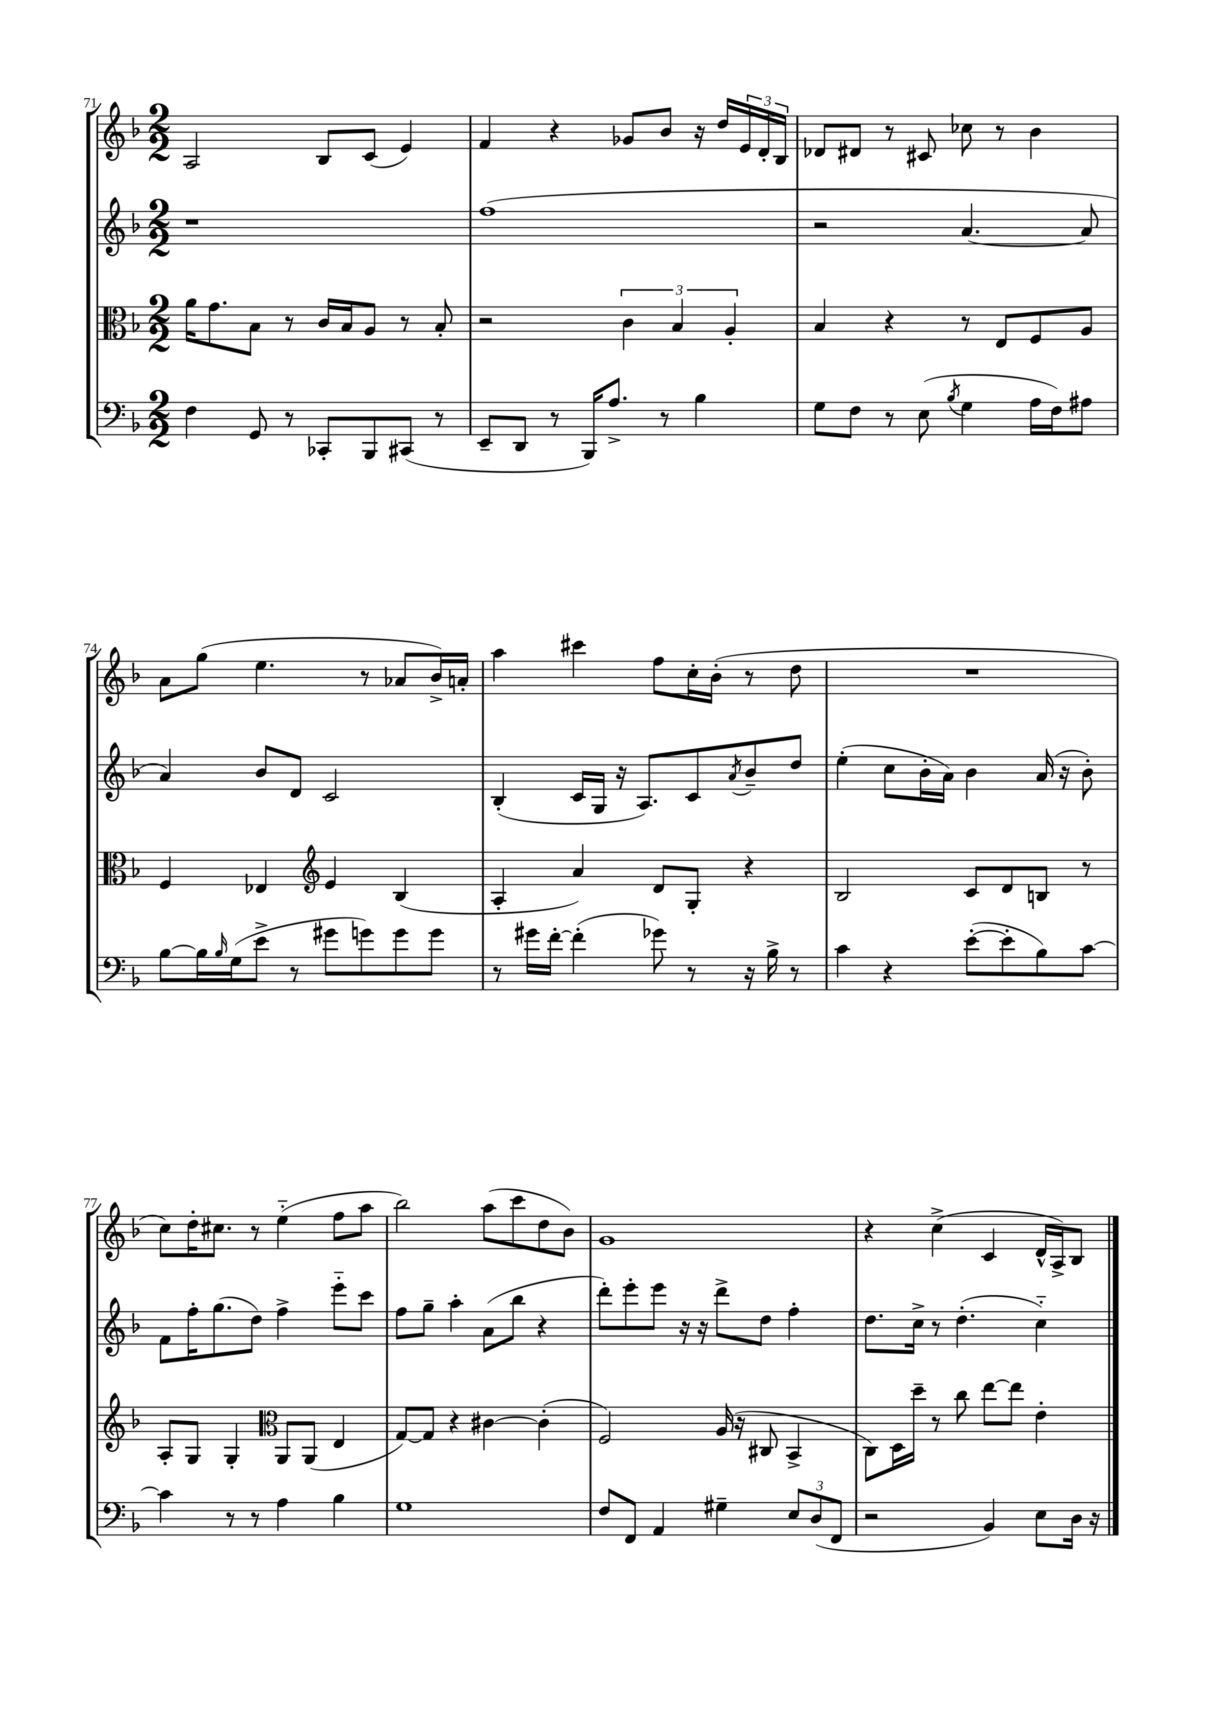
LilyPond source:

<<
\new StaffGroup <<
\new Staff = "s0" {
    \clef treble \key f \major \numericTimeSignature \time 2/2
    a2 bes8 c'8( e'4) |
    f'4 r4 ges'8 bes'8 r16 d''16 \tuplet 3/2 { e'16 d'16-. bes16 } |
    des'8 dis'8 r8 cis'8 ces''8 r8 bes'4 |
    a'8 g''8( e''4. r8 aes'8 bes'16->) a'16-. |
    a''4 cis'''4 f''8 c''16-. bes'16-.( r8 d''8 |
    R1 |
    c''8) d''16-. cis''8. r8 e''4-_( f''8 a''8 |
    bes''2) a''8( c'''8 d''8 bes'8) |
    g'1 |
    r4 c''4->( c'4 d'16-^ a16->) bes8 \bar "|." |
}
\new Staff = "s1" {
    \clef treble \key f \major \numericTimeSignature \time 2/2
    r1 |
    f''1( |
    r2 a'4.~ a'8 |
    a'4) bes'8 d'8 c'2 |
    bes4-.( c'16 g16 r16 a8.) c'8 \acciaccatura { a'8 } bes'8-- d''8 |
    e''4-.( c''8 bes'16-. a'16) bes'4 a'16( r16 bes'8-.) |
    f'8 f''16-. g''8.( d''8) f''4-> e'''8-_ c'''8 |
    f''8 g''8-- a''4-. a'8( bes''8 r4 |
    d'''8-.) e'''8-. e'''8 r16 r16 d'''8-> d''8 f''4-. |
    d''8. c''16-> r8 d''4.-.( c''4-_) \bar "|." |
}
\new Staff = "s2" {
    \clef alto \key f \major \numericTimeSignature \time 2/2
    a'16 g'8. bes8 r8 c'16 bes16 a8 r8 bes8-. |
    r2 \tuplet 3/2 { c'4 bes4 a4-. } |
    bes4 r4 r8 e8 f8 a8 |
    f4 ees4 \clef treble e'4 bes4( |
    a4-. a'4) d'8 g8-. r4 |
    bes2 c'8 d'8 b8 r8 |
    a8-. g8 g4-. \clef alto a,8 a,8( e4 |
    g8~) g8 r4 cis'4~ cis'4-.( |
    f2) a16( r16 cis8 bes,4-> |
    c8) d16 d''16-- r8 c''8 e''8~ e''8 e'4-. \bar "|." |
}
\new Staff = "s3" {
    \clef bass \key f \major \numericTimeSignature \time 2/2
    f4 g,8 r8 ces,8-. bes,,8 cis,8( r8 |
    e,8-- d,8 r8 bes,,16) a8.-> r8 bes4 |
    g8 f8 r8 e8( \acciaccatura { bes8 } g4 a16 f16) ais8 |
    bes8~ bes16 \grace { bes16 } g16( e'8-> r8 gis'8 g'8) g'8 g'8 |
    r8 gis'16 f'16~-. f'4-.( ges'8) r8 r16 bes16-> r8 |
    c'4 r4 e'8~-.( e'8-. bes8) c'8~ |
    c'4 r8 r8 a4 bes4 |
    g1 |
    f8 f,8 a,4 gis4-- \tuplet 3/2 { e8 d8( f,8 } |
    r2 bes,4) e8 d16 r16 \bar "|." |
}
>>
>>
\layout { \context { \Score currentBarNumber = #71 } }
